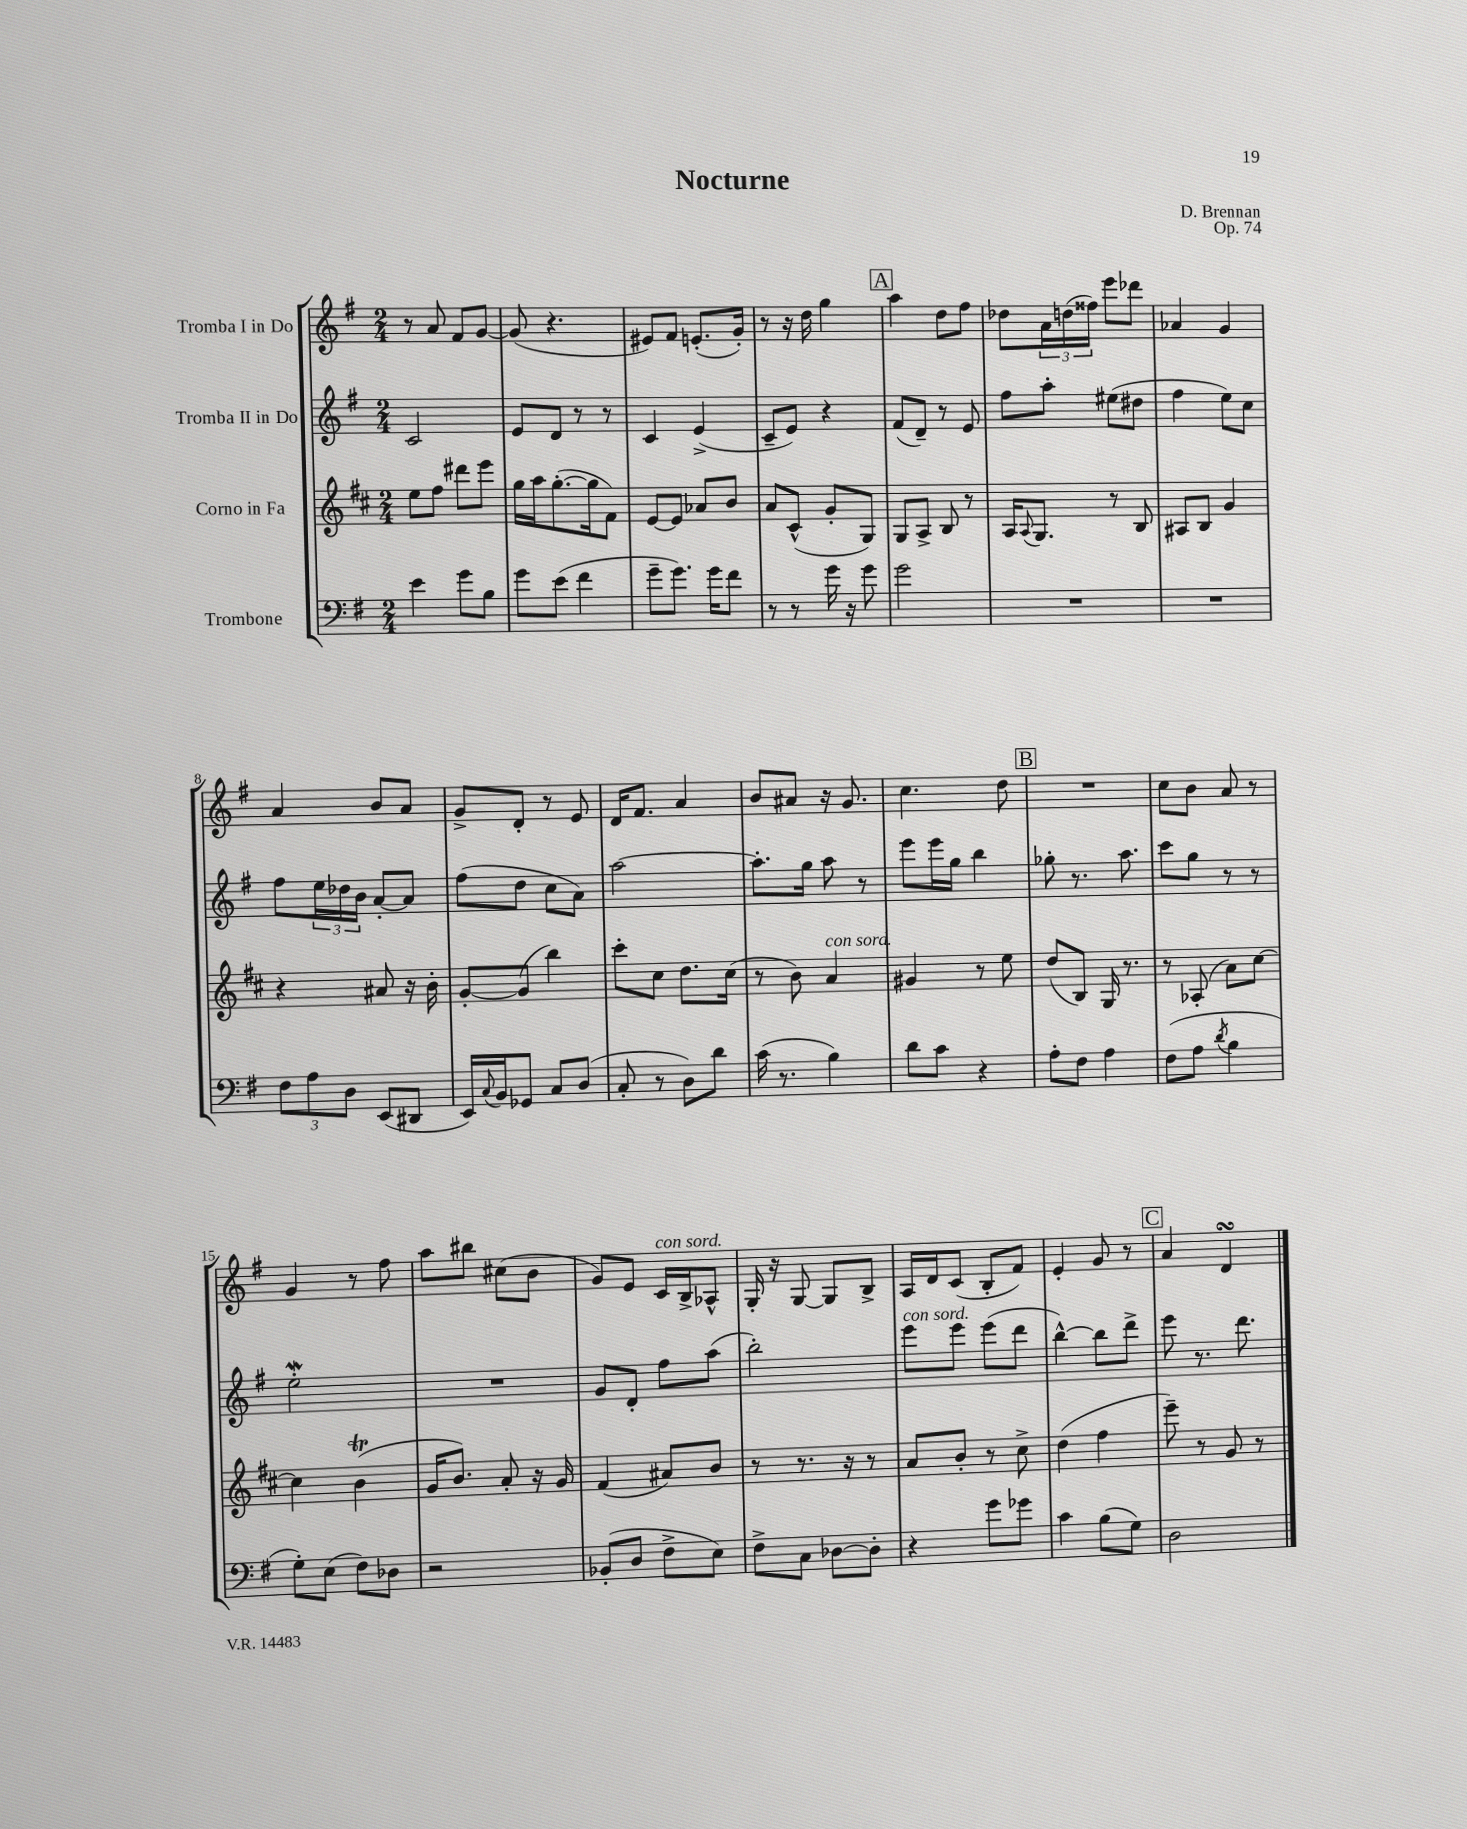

**kern	**kern	**kern	**kern
*staff4	*staff3	*staff2	*staff1
*clefF4	*clefG2	*clefG2	*clefG2
*k[f#]	*k[f#c#]	*k[f#]	*k[f#]
*M2/4	*M2/4	*M2/4	*M2/4
4e	8ee	2c	8r
.	8ff#	.	8a
8g	8ddd#	.	8f#
8B	8eee	.	[8g
=	=	=	=
8g	16gg	8e	(8g]
.	16aa	.	.
(8e	([8.gg'	8d	4.r
4f#	.	8r	.
.	16gg]	.	.
.	8f#)	8r	.
=	=	=	=
8g~	[8e	4c	8e#)
8.g)	8e]	.	8f#
.	8a-	(4e^	(8.e'
16g	.	.	.
8f#	8b	.	.
.	.	.	16g')
=	=	=	=
8r	8a	8c~	8r
8r	(8c#^^	8e)	16r
.	.	.	16dd
16g	8g'	4r	4gg
16r	.	.	.
8g	8G)	.	.
=	=	=	=
2g	8G	(8f#	4aa
.	8A^	8d~)	.
.	8B	8r	8dd
.	8r	8e	8ff#
=	=	=	=
2r	16A	8ff#	8dd-
.	8qqA	.	.
.	8.G	.	.
.	.	8aa'	24a
.	.	.	(24dd
.	.	.	24ff##)
.	8r	(8ee#	8eee
.	8B	8dd#	8ddd-
=	=	=	=
2r	8A#	4ff#	4a-
.	8B	.	.
.	4g	8ee)	4g
.	.	8cc	.
=	=	=	=
12F#	4r	8ff#	4a
12A	.	.	.
.	.	24ee	.
12D	.	24dd-	.
.	.	24b	.
(8EE	8a#	[8a'	8b
8DD#	16r	8a]	8a
.	16b'	.	.
=	=	=	=
16EE)	[8g'	(8ff#	8g^
8qqC	.	.	.
16BB	.	.	.
8GG-	(8g]	8dd	8d'
8C	4bb)	8cc	8r
(8D	.	8a)	8e
=	=	=	=
8C'	8ccc#'	[2aa	16d
.	.	.	8.f#
8r	8cc#	.	.
8D)	8.dd	.	4a
8d	.	.	.
.	(16cc#	.	.
=	=	=	=
(16c	8r	8.aa']	8b
8.r	.	.	.
.	8b)	.	8a#
.	.	16gg	.
4B)	4a	8aa	16r
.	.	.	8.g
.	.	8r	.
=	=	=	=
8d	4g#	8eee	4.cc
8c	.	16eee	.
.	.	16gg	.
4r	8r	4bb	.
.	8ee	.	8dd
=	=	=	=
8A'	(8dd	8gg-'	2r
8F#	8B)	8.r	.
4A	16G	.	.
.	8.r	8.aa	.
=	=	=	=
(8F#	8r	8ccc	8cc
8A	(8A-'	8gg	8b
8qd	.	.	.
4B	8a)	8r	8a
.	[8cc#	8r	8r
=	=	=	=
8G')	4cc#]	2ee'	4g
(8E	.	.	.
8F#)	(4b	.	8r
8D-	.	.	8ff#
=	=	=	=
2r	16g	2r	8aa
.	8.b)	.	.
.	.	.	8bb#
.	8a'	.	(8cc#
.	16r	.	8b
.	16g	.	.
=	=	=	=
(8BB-'	(4f#	8g	8g)
8D	.	8d'	8e
8F#^	8a#)	8ff#	16c
.	.	.	16B^
8E)	8b	(8aa	8A-^^
=	=	=	=
8F#^	8r	2bb')	16G'
.	.	.	16r
8C	8.r	.	[8G
[8D-	.	.	8G]
.	16r	.	.
8D-']	8r	.	8B^
=	=	=	=
4r	8a	8eee	16A
.	.	.	16d
.	8b'	8eee	(8c
8g	8r	(8eee	8B'
8g-	8cc#^	8ddd	8f#)
=	=	=	=
4c	(4dd	[4bb^^)	4e'
(8B	4ff#	8bb]	8g
8G)	.	8ddd^	8r
=	=	=	=
2D	8eee~)	8eee	4a
.	8r	8.r	.
.	8g	.	4d
.	.	8.ddd	.
.	8r	.	.
==	==	==	==
*-	*-	*-	*-
